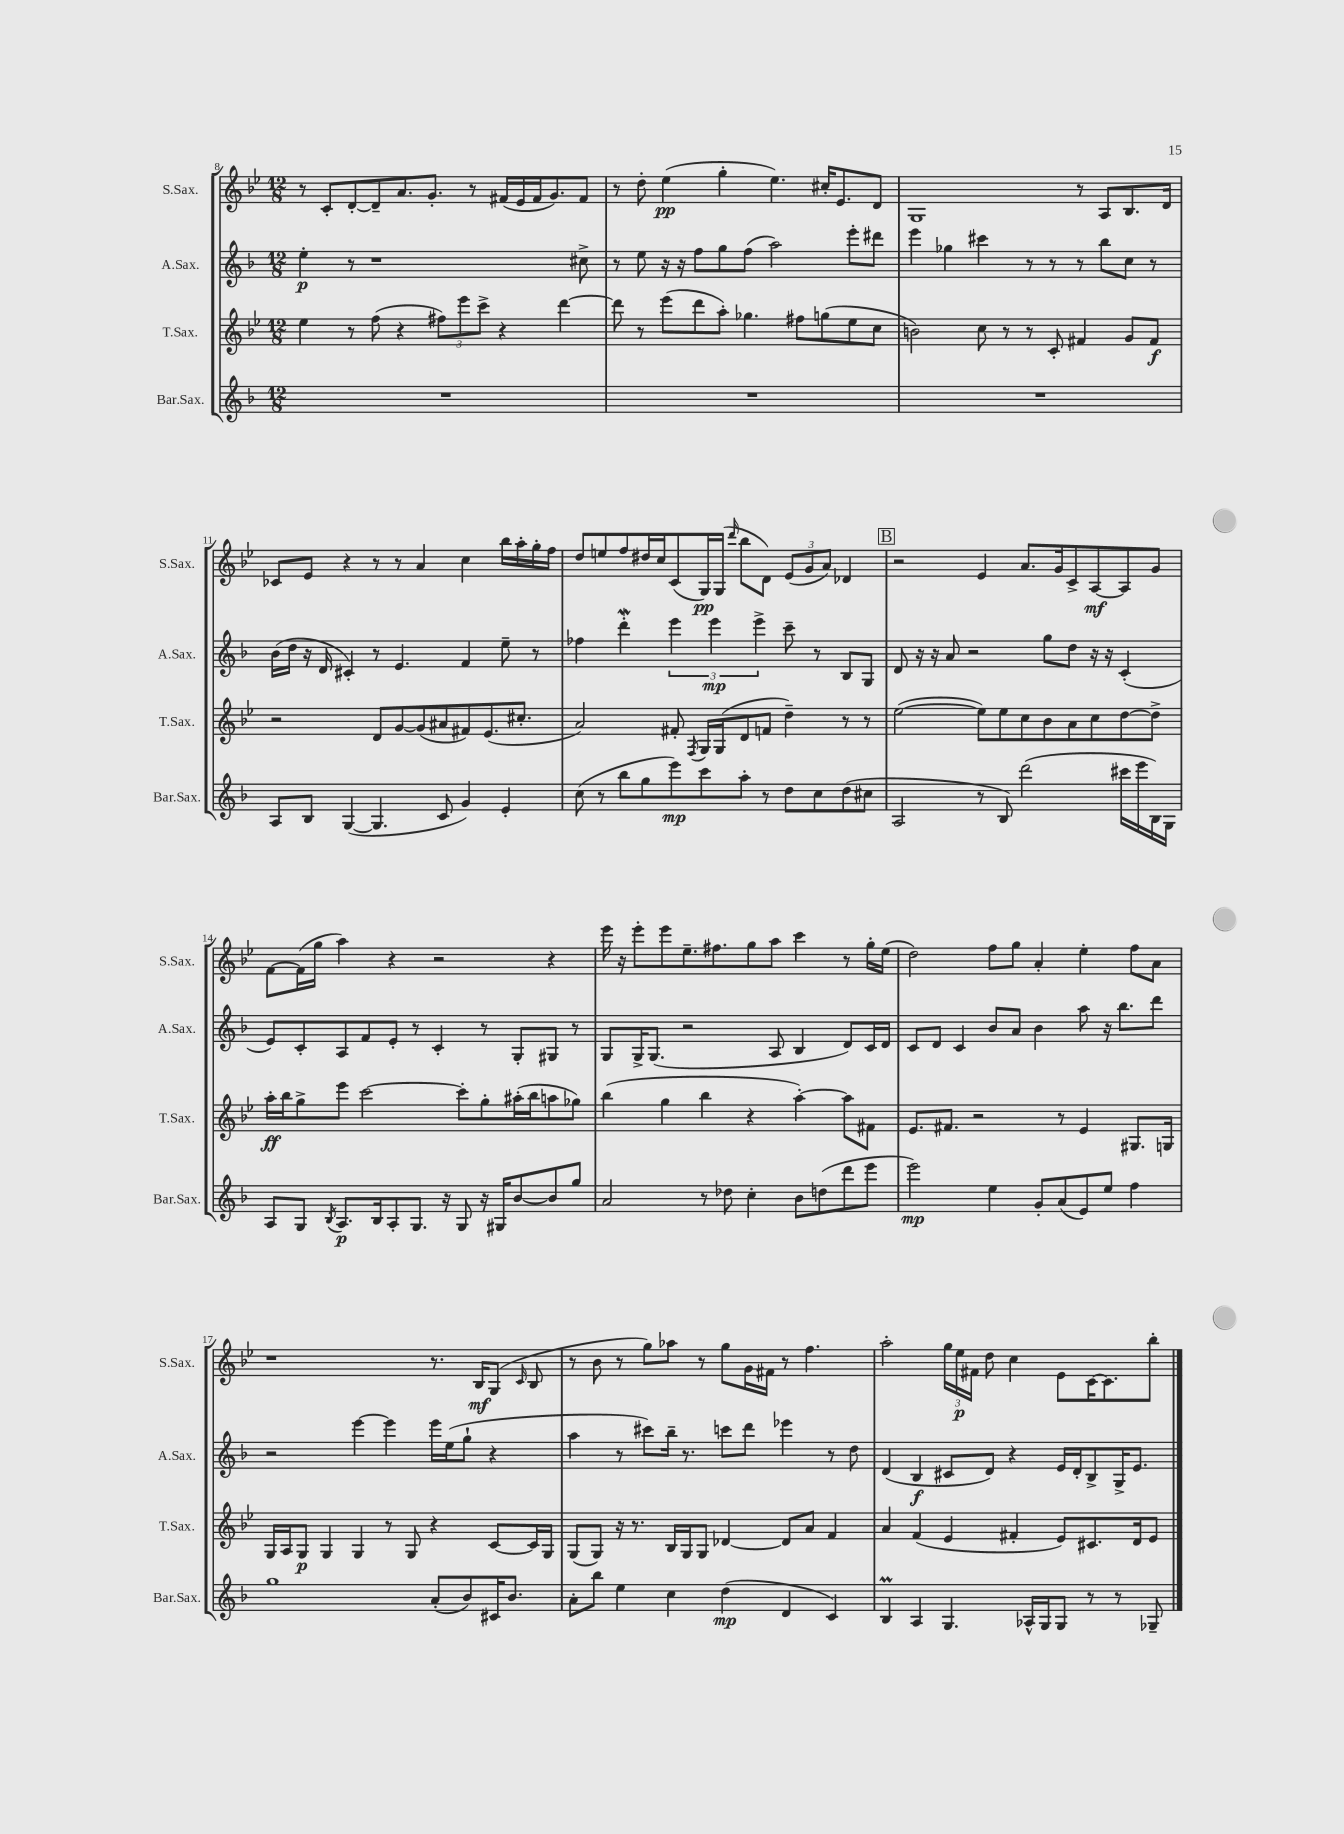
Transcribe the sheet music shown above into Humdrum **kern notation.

**kern	**dynam	**kern	**dynam	**kern	**dynam	**kern	**dynam
*part4	*part4	*part3	*part3	*part2	*part2	*part1	*part1
*staff4	*staff4	*staff3	*staff3	*staff2	*staff2	*staff1	*staff1
*I"Bar.Sax.	*	*I"T.Sax.	*	*I"A.Sax.	*	*I"S.Sax.	*
*I'Bar.Sax.	*	*I'T.Sax.	*	*I'A.Sax.	*	*I'S.Sax.	*
*clefG2	*	*clefG2	*	*clefG2	*	*clefG2	*
*k[b-]	*	*k[b-e-]	*	*k[b-]	*	*k[b-e-]	*
*M12/8	*	*M12/8	*	*M12/8	*	*M12/8	*
=8	=8	=8	=8	=8	=8	=8	=8
1.r	.	4ee-\	.	4ee'\	p	8r	.
.	.	.	.	.	.	8c'/L	.
.	.	8r	.	8r	.	[8d'/	.
.	.	(8ff\	.	1r	.	8d~/]	.
.	.	4r	.	.	.	8.a/	.
.	.	.	.	.	.	8.g'/J	.
.	.	12ff#X\L)	.	.	.	.	.
.	.	12eee-\	.	.	.	.	.
.	.	.	.	.	.	8r	.
.	.	12ccc^\J	.	.	.	.	.
.	.	4r	.	.	.	(16f#X/LL	.
.	.	.	.	.	.	16e-/	.
.	.	.	.	.	.	16f#/J	.
.	.	.	.	.	.	8.g/)	.
.	.	[4ddd\	.	.	.	.	.
.	.	.	.	8cc#X^\	.	8f#/J	.
=9	=9	=9	=9	=9	=9	=9	=9
1.r	.	8ddd\]	.	8r	.	8r	.
.	.	8r	.	8ee\	.	8dd'\	.
.	.	(8eee-\L	.	16r	.	(4ee-\	pp
.	.	.	.	16r	.	.	.
.	.	8ddd\	.	8ff\L	.	.	.
.	.	8aa'\J)	.	8gg\	.	4gg'\	.
.	.	4.gg-X\	.	(8ff\J	.	.	.
.	.	.	.	2aa\)	.	4.ee-\)	.
.	.	8ff#X\L	.	.	.	.	.
.	.	(8ggn\	.	.	.	16cc#X'/KL	.
.	.	.	.	.	.	8.e-/	.
.	.	8ee-\	.	8eee'\L	.	.	.
.	.	8cc\J	.	8ddd#X\J	.	8d/J	.
=10	=10	=10	=10	=10	=10	=10	=10
1.r	.	2bn\)	.	4eee\	.	1G	.
.	.	.	.	4gg-X\	.	.	.
.	.	8cc\	.	4ccc#X\	.	.	.
.	.	8r	.	.	.	.	.
.	.	8r	.	8r	.	.	.
.	.	8c'/	.	8r	.	.	.
.	.	4f#X/	.	8r	.	8r	.
.	.	.	.	8bb-\L	.	8A/L	.
.	.	8g/L	.	8cc\J	.	8.B-/	.
.	.	8f#/J	f	8r	.	.	.
.	.	.	.	.	.	16d/Jk	.
!!LO:LB:g=z
=11	=11	=11	=11	=11	=11	=11	=11
8A/L	.	2r	.	(16b-\LL	.	8c-X/L	.
.	.	.	.	16dd\JJ	.	.	.
8B-/J	.	.	.	16r	.	8e-/J	.
.	.	.	.	16d/	.	.	.
([4G/	.	.	.	4c#X'/)	.	4r	.
4.G/]	.	8d/L	.	8r	.	8r	.
.	.	[8g/	.	4.e/	.	8r	.
.	.	(8g/]	.	.	.	4a/	.
8c/	.	8a#X/	.	.	.	.	.
4g/)	.	8f#X/)	.	4f/	.	4cc\	.
.	.	(8.e-/	.	.	.	.	.
4e'/	.	.	.	8ee~\	.	16bb-\LL	.
.	.	8.cc#X'/J	.	.	.	16aa'\	.
.	.	.	.	8r	.	16gg'\	.
.	.	.	.	.	.	16ff\JJ	.
=12	=12	=12	=12	=12	=12	=12	=12
(8cc\	.	2a/)	.	4ff-X\	.	8dd/L	.
8r	.	.	.	.	.	8een/	.
8bb-\L	.	.	.	4dddW'\	.	8ff/	.
8gg\	.	.	.	.	.	16dd#X/L	.
.	.	.	.	.	.	16cc/J	.
8eee\)	mp	8f#X'/	.	6eee\	.	(8c/	.
.	.	8qF/	.	.	.	.	.
8ccc\	.	16G/LL	.	.	.	16G/L)	pp
.	.	.	.	6eee\	mp	.	.
.	.	(16G/J	.	.	.	(16G/JJ	.
.	.	.	.	.	.	16qqddd/	.
8aa'\J	.	8d/	.	.	.	8bb-\L	.
.	.	.	.	6eee^\	.	.	.
8r	.	8fn/J	.	.	.	8d\J)	.
8dd\L	.	4dd~\)	.	8ccc~\	.	(12e-/L	.
.	.	.	.	.	.	12g/	.
8cc\	.	.	.	8r	.	.	.
.	.	.	.	.	.	12a/J)	.
(8dd\	.	8r	.	8B-/L	.	4d-X/	.
8cc#X\J	.	8r	.	8G/J	.	.	.
!!LO:REH:place=s1:t=B
=13	=13	=13	=13	=13	=13	=13	=13
2A/	.	([2ee-\	.	8d/	.	2r	.
.	.	.	.	16r	.	.	.
.	.	.	.	16r	.	.	.
.	.	.	.	8a/	.	.	.
.	.	.	.	2r	.	.	.
8r	.	8ee-\L])	.	.	.	4e-/	.
8B-/)	.	8ee-\	.	.	.	.	.
(2ddd\	.	8cc\	.	.	.	8.a/L	.
.	.	8b-\	.	8gg\L	.	.	.
.	.	.	.	.	.	16g/k	.
.	.	8a\	.	8dd\J	.	8c^/	.
.	.	8cc\	.	16r	.	[8A/	mf
.	.	.	.	16r	.	.	.
16ccc#X\LL	.	[8dd\	.	(4c'/	.	8A/]	.
16eee\	.	.	.	.	.	.	.
16B-\)	.	8dd^\J]	.	.	.	8g/J	.
16G\JJ	.	.	.	.	.	.	.
!!LO:LB:g=z
=14	=14	=14	=14	=14	=14	=14	=14
8A/L	.	16aa'\LL	ff	8e/L)	.	[8f\L	.
.	.	16bb-\J	.	.	.	.	.
8G/J	.	8gg^\	.	8c'/	.	(16f\L]	.
.	.	.	.	.	.	16gg\JJ	.
8qB-/	.	.	.	.	.	.	.
8.A/L	p	8eee-\J	.	8A/	.	4aa\)	.
.	.	[2ccc\	.	8f/	.	.	.
16B-/k	.	.	.	.	.	.	.
8A'/	.	.	.	8e'/J	.	4r	.
8.G/J	.	.	.	8r	.	.	.
.	.	.	.	4c'/	.	2r	.
16r	.	.	.	.	.	.	.
8G/	.	8ccc'\L]	.	.	.	.	.
16r	.	8gg'\	.	8r	.	.	.
16G#X/KL	.	.	.	.	.	.	.
[8b-/	.	(16aa#X'\L	.	8G'/L	.	.	.
.	.	16bb-\J	.	.	.	.	.
8b-/]	.	8aan\	.	8G#X/J	.	4r	.
8gg/J	.	8gg-X\J)	.	8r	.	.	.
=15	=15	=15	=15	=15	=15	=15	=15
2a/	.	(4bb-\	.	8G/L	.	16eee-\	.
.	.	.	.	.	.	16r	.
.	.	.	.	16G^/K	.	8eee-'\L	.
.	.	.	.	(8.G/J	.	.	.
.	.	4gg\	.	.	.	8eee-\	.
.	.	.	.	2r	.	8.ee-~\	.
8r	.	4bb-\	.	.	.	.	.
.	.	.	.	.	.	8.ff#X\	.
8dd-X\	.	.	.	.	.	.	.
4cc'\	.	4r	.	.	.	8gg\	.
.	.	.	.	8A/	.	8aa\J	.
8b-\L	.	[4aa'\)	.	4B-/	.	4ccc\	.
(8ddn\	.	.	.	.	.	.	.
8ddd\	.	8aa\L]	.	8d/L)	.	8r	.
8eee\J	.	8f#X\J	.	16c/L	.	16gg'\LL	.
.	.	.	.	16d/JJ	.	(16ee-\JJ	.
=16	=16	=16	=16	=16	=16	=16	=16
2eee\)	mp	8.e-/L	.	8c/L	.	2dd\)	.
.	.	.	.	8d/J	.	.	.
.	.	8.f#X/J	.	.	.	.	.
.	.	.	.	4c/	.	.	.
.	.	2r	.	.	.	.	.
4ee\	.	.	.	8b-/L	.	8ff\L	.
.	.	.	.	8a/J	.	8gg\J	.
8g'/L	.	.	.	4b-\	.	4a'/	.
(8a/	.	8r	.	.	.	.	.
8e/)	.	4e-/	.	8aa\	.	4ee-'\	.
8ee/J	.	.	.	16r	.	.	.
.	.	.	.	8.bb-\L	.	.	.
4ff\	.	8.G#X/L	.	.	.	8ff\L	.
.	.	.	.	8ddd\J	.	8a\J	.
.	.	16Gn/Jk	.	.	.	.	.
!!LO:LB:g=z
=17	=17	=17	=17	=17	=17	=17	=17
1gg	.	16G/LL	.	2r	.	1r	.
.	.	16A/J	.	.	.	.	.
.	.	8G/J	p	.	.	.	.
.	.	4G/	.	.	.	.	.
.	.	4G/	.	[4eee\	.	.	.
.	.	8r	.	4eee\]	.	.	.
.	.	8G/	.	.	.	.	.
(8a'/L	.	4r	.	16eee\LL	.	8.r	.
.	.	.	.	(16ee\J	.	.	.
8b-/)	.	.	.	8gg`\J	.	.	.
.	.	.	.	.	.	16B-/KL	mf
16c#X/K	.	[8c/L	.	4r	.	(8G/J	.
8.b-/J	.	.	.	.	.	.	.
.	.	.	.	.	.	16qqc/	.
.	.	16c/L]	.	.	.	8B-/	.
.	.	16G/JJ	.	.	.	.	.
=18	=18	=18	=18	=18	=18	=18	=18
8a'\L	.	(8G/L	.	4aa\	.	8r	.
8bb-\J	.	8G/J)	.	.	.	8b-\	.
4ee\	.	16r	.	8r	.	8r	.
.	.	8.r	.	.	.	.	.
.	.	.	.	8ccc#X\L)	.	8gg\L)	.
4cc\	.	16B-/LL	.	16bb-~\Jk	.	8aa-X\J	.
.	.	16G/J	.	8.r	.	.	.
.	.	8G/J	.	.	.	8r	.
(4dd\	mp	[4d-X/	.	8cccn\L	.	8gg\L	.
.	.	.	.	8ddd\J	.	16g\L	.
.	.	.	.	.	.	16f#X\JJ	.
4d/	.	8d-/L]	.	4eee-X\	.	8r	.
.	.	8a/J	.	.	.	4.ff\	.
4c/)	.	4f/	.	8r	.	.	.
.	.	.	.	8dd\	.	.	.
=19	=19	=19	=19	=19	=19	=19	=19
4B-M/	.	4a/	.	(4d/	.	2aa'\	.
4A/	.	(4f/	.	4B-/	f	.	.
4.G/	.	4e-/	.	8c#X/L	.	24gg\LL	.
.	.	.	.	.	.	24ee-\	p
.	.	.	.	.	.	24f#X\JJ	.
.	.	.	.	8d/J)	.	8dd\	.
.	.	4f#X'/	.	4r	.	4cc\	.
16A-X^^/LL	.	.	.	.	.	.	.
16G/J	.	.	.	.	.	.	.
8G/J	.	8e-/L)	.	16e/LL	.	8e-\L	.
.	.	.	.	16d'/J	.	.	.
8r	.	8.c#X/	.	8B-^/	.	[16c\K	.
.	.	.	.	.	.	8.c\]	.
8r	.	.	.	16G^/K	.	.	.
.	.	16d/k	.	8.e/J	.	.	.
8G-X~/	.	8e-/J	.	.	.	8bb-'\J	.
==	==	==	==	==	==	==	==
*-	*-	*-	*-	*-	*-	*-	*-
